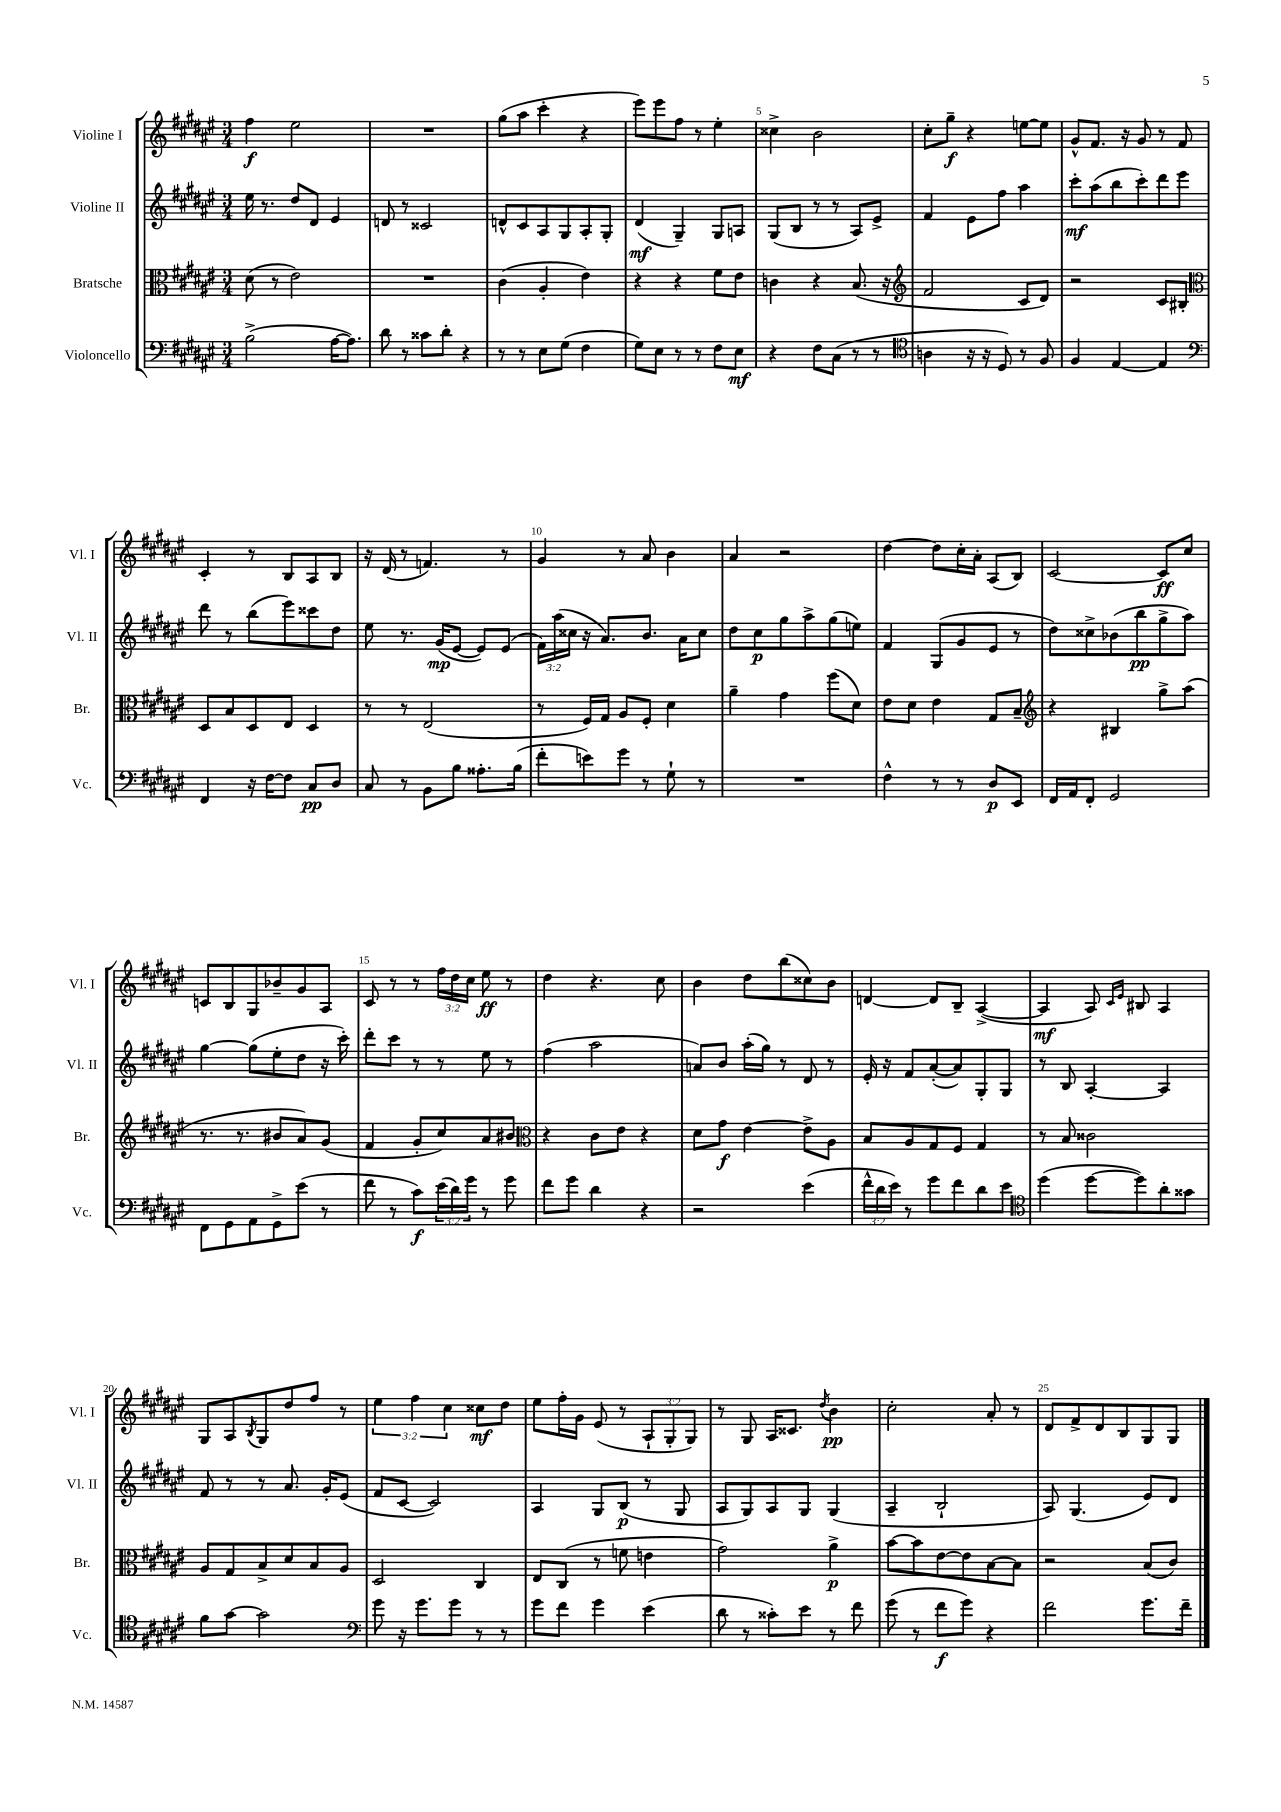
<<
\new StaffGroup <<
\new Staff = "s0" \with { instrumentName = "Violine I" shortInstrumentName = "Vl. I" } {
    \clef treble \key fis \major \numericTimeSignature \time 3/4 \override Staff.TupletNumber.text = #tuplet-number::calc-fraction-text
    fis''4\f eis''2 |
    R2. |
    gis''8( ais''8 cis'''4-. r4 |
    eis'''8) eis'''8 fis''8 r8 eis''4-. |
    cisis''4-> b'2 |
    cis''8-. gis''8--\f r4 e''8~ e''8 |
    gis'8-^ fis'8. r16 gis'8 r8 fis'8 |
    cis'4-. r8 b8 ais8 b8 |
    r16 dis'16( r8 f'4.) r8 |
    gis'4 r8 ais'8 b'4 |
    ais'4 r2 |
    dis''4~ dis''8 cis''16-. ais'16-. ais8( b8) |
    cis'2~ cis'8\ff cis''8 |
    c'8 b8 gis8 bes'8-- gis'8 ais8 |
    cis'8 r8 r8 \tuplet 3/2 { fis''16 dis''16 cis''16 } eis''8\ff r8 |
    dis''4 r4. cis''8 |
    b'4 dis''8 b''8( cisis''8) b'8 |
    d'4~ d'8 b8-- ais4~->( |
    ais4\mf ais8) \grace { cis'16 eis'16 } bis8 ais4 |
    gis8 ais8 \acciaccatura { b8 } gis8 dis''8 fis''8 r8 |
    \tuplet 3/2 { eis''4 fis''4 cis''4 } cisis''8\mf dis''8 |
    eis''8 fis''16-. gis'16 eis'8( r8 \tuplet 3/2 { ais8-! gis8-. gis8) } |
    r8 gis8 ais16 cisis'8. \acciaccatura { dis''8 } b'4\pp |
    cis''2-. ais'8-. r8 |
    dis'8 fis'8-> dis'8 b8 gis8 gis8 \bar "|." |
}
\new Staff = "s1" \with { instrumentName = "Violine II" shortInstrumentName = "Vl. II" } {
    \clef treble \key fis \major \numericTimeSignature \time 3/4 \override Staff.TupletNumber.text = #tuplet-number::calc-fraction-text
    eis''16 r8. dis''8 dis'8 eis'4 |
    d'8 r8 cisis'2 |
    d'8-^ cis'8 ais8 gis8 ais8-. gis8-. |
    dis'4\mf( gis4--) gis8 a8 |
    gis8( b8 r8 r8 ais8) eis'8-> |
    fis'4 eis'8 fis''8 ais''4 |
    cis'''8-.\mf ais''8( b''8 cis'''8-.) dis'''8 eis'''8 |
    dis'''8 r8 b''8( eis'''8) cisis'''8 dis''8 |
    eis''8 r8. gis'16\mp( eis'8~ eis'8) eis'8( |
    \tuplet 3/2 { fis'16) ais''16( cisis''16 } r16 ais'8.) b'8. ais'16 cisis''8 |
    dis''8 cis''8\p gis''8 ais''8-> gis''8( e''8) |
    fis'4 gis8( gis'8 eis'8 r8 |
    dis''8) cisis''8-> bes'8( b''8\pp gis''8-> ais''8) |
    gis''4~ gis''8( eis''8-. dis''8 r16 cis'''16-.) |
    dis'''8-. cis'''8 r8 r8 eis''8 r8 |
    fis''4( ais''2 |
    a'8) b'8 ais''16-.( gis''16) r8 dis'8 r8 |
    eis'16-. r16 fis'8 ais'8~-.( ais'8) gis8-. gis8 |
    r8 b8 ais4~-. ais4 |
    fis'8 r8 r8 ais'8. gis'16-. eis'8( |
    fis'8 cis'8~ cis'2) |
    ais4 gis8 b8\p( r8 gis8 |
    ais8 gis8) ais8 gis8 gis4( |
    ais4-- b2-! |
    ais8) gis4.( eis'8) dis'8 \bar "|." |
}
\new Staff = "s2" \with { instrumentName = "Bratsche" shortInstrumentName = "Br." } {
    \clef alto \key fis \major \numericTimeSignature \time 3/4
    dis'8( r8 eis'2) |
    R2. |
    cis'4( ais4-. eis'4) |
    r4 r4 fis'8 eis'8 |
    c'4 r4 b8.( r16 |
    \clef treble fis'2 cis'8 dis'8) |
    r2 cis'8 bis8-. |
    \clef alto dis8 b8 dis8 eis8 dis4 |
    r8 r8 eis2( |
    r8 fis16) gis16 ais8 fis8-. dis'4 |
    ais'4-- gis'4 fis''8( dis'8) |
    eis'8 dis'8 eis'4 gis8 b8-- |
    \clef treble r4 bis4 gis''8-> ais''8( |
    r8. r8. bis'8 ais'8) gis'8( |
    fis'4 gis'8-. cis''8) ais'8 bis'8 |
    \clef alto r4 cis'8 eis'8 r4 |
    dis'8 gis'8\f eis'4~ eis'8-> ais8 |
    b8 ais8 gis8 fis8 gis4 |
    r8 b8 cisis'2 |
    ais8 gis8 b8-> dis'8 b8 ais8 |
    dis2 cis4 |
    eis8 cis8( r8 f'8 e'4 |
    gis'2) ais'4->\p |
    b'8~ b'8 eis'8~ eis'8 b8~ b8 |
    r2 b8( cis'8) \bar "|." |
}
\new Staff = "s3" \with { instrumentName = "Violoncello" shortInstrumentName = "Vc." } {
    \clef bass \key fis \major \numericTimeSignature \time 3/4 \override Staff.TupletNumber.text = #tuplet-number::calc-fraction-text
    b2->( ais16~ ais8.) |
    dis'8 r8 cisis'8 dis'8-. r4 |
    r8 r8 eis8 gis8( fis4 |
    gis8) eis8 r8 r8 fis8 eis8\mf |
    r4 fis8 cis8( r8 r8 |
    \clef tenor a4 r16 r16 dis8) r8 fis8 |
    fis4 eis4~ eis4 |
    \clef bass fis,4 r16 fis16~ fis8 cis8\pp dis8 |
    cis8 r8 b,8 b8 aisis8.-. b16( |
    fis'8-. e'8) gis'8 r8 gis8-! r8 |
    R2. |
    fis4-^ r8 r8 dis8\p eis,8 |
    fis,16 ais,16 fis,8-. gis,2 |
    fis,8 gis,8 ais,8 gis,8-> eis'8( r8 |
    fis'8 r8 cis'8\f) \tuplet 3/2 { eis'16( dis'16) gis'16 } r8 gis'8 |
    fis'8 gis'8 dis'4 r4 |
    r2 eis'4( |
    \tuplet 3/2 { fis'16-^ dis'16 eis'16) } r8 gis'8 fis'8 dis'8 eis'8 |
    \clef tenor dis''4( dis''8~ dis''8) ais'8-. gisis'8 |
    fis'8 gis'8~ gis'2 |
    \clef bass gis'8 r16 gis'8. gis'8 r8 r8 |
    gis'8 fis'8 gis'4 eis'4( |
    dis'8 r8 cisis'8-.) eis'8 r8 fis'8 |
    gis'8( r8 fis'8\f gis'8) r4 |
    fis'2 gis'8. fis'16-- \bar "|." |
}
>>
>>
\layout { \context { \Score \override BarNumber.break-visibility = ##(#f #t #t) barNumberVisibility = #(every-nth-bar-number-visible 5) } }
